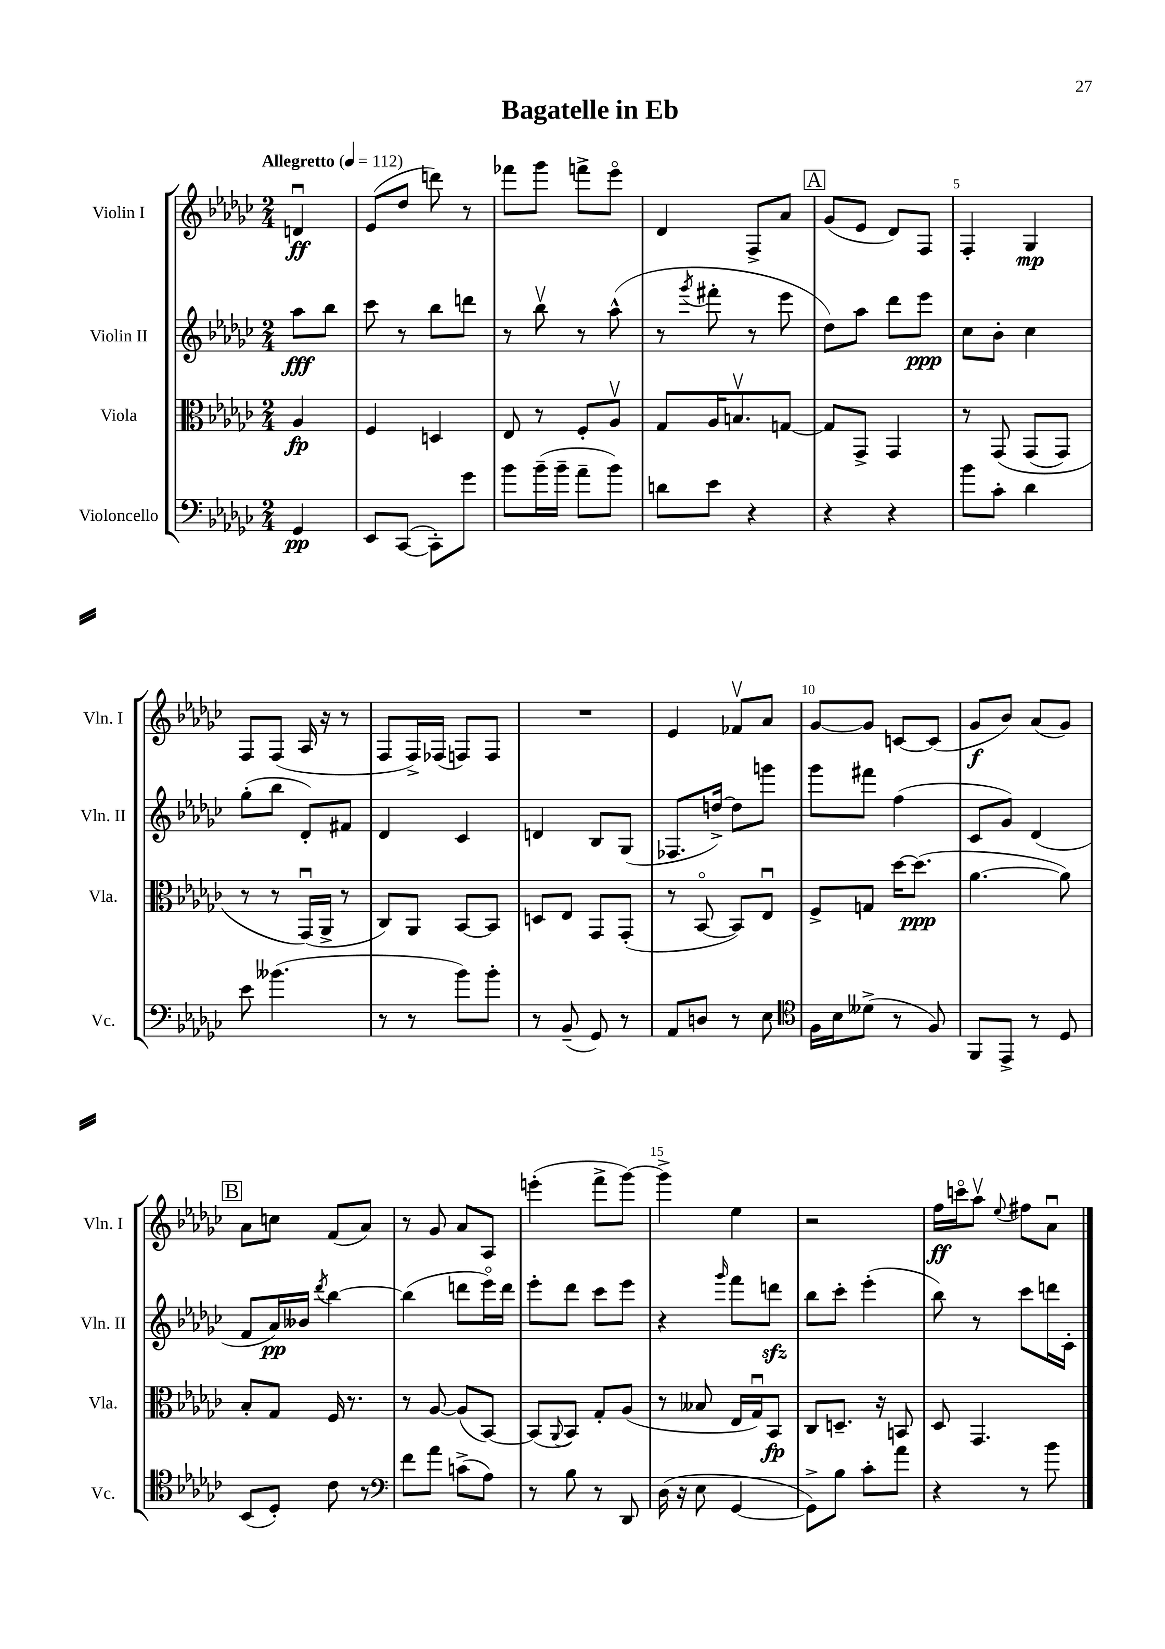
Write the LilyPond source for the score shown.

\header { title = "Bagatelle in Eb" }
<<
\new StaffGroup <<
\new Staff = "s0" \with { instrumentName = "Violin I" shortInstrumentName = "Vln. I" } {
    \clef treble \key ges \major \numericTimeSignature \time 2/4 \partial 4 \tempo "Allegretto" 4 = 112
    d'4\downbow\ff |
    ees'8( des''8 d'''8) r8 |
    fes'''8 ges'''8 f'''8-> ees'''8\flageolet |
    des'4 f8-> aes'8 |
    \mark \markup { \box "A" } ges'8( ees'8 des'8) f8 |
    f4-. ges4\mp |
    f8 f8( aes16 r16 r8 |
    f8 f16->) fes16( f8) f8 |
    R2 |
    ees'4 fes'8\upbow aes'8 |
    ges'8~ ges'8 c'8~ c'8( |
    ges'8\f bes'8) aes'8( ges'8) |
    \mark \markup { \box "B" } aes'8 c''8 f'8( aes'8) |
    r8 ges'8 aes'8 aes8 |
    e'''4-.( f'''8-> ges'''8~) |
    ges'''4-> ees''4 |
    r2 |
    f''16\ff c'''16\flageolet aes''8\upbow \appoggiatura { ees''8 } fis''8 aes'8\downbow \bar "|." |
}
\new Staff = "s1" \with { instrumentName = "Violin II" shortInstrumentName = "Vln. II" } {
    \clef treble \key ges \major \numericTimeSignature \time 2/4 \partial 4
    aes''8\fff bes''8 |
    ces'''8 r8 bes''8 d'''8 |
    r8 bes''8\upbow r8 aes''8-^( |
    r8 \acciaccatura { ges'''8 } fis'''8-. r8 ees'''8 |
    \mark \markup { \box "A" } des''8) aes''8 des'''8 ees'''8\ppp |
    ces''8 bes'8-. ces''4 |
    ges''8-.( bes''8 des'8-.) fis'8 |
    des'4 ces'4 |
    d'4 bes8 ges8( |
    fes8. d''16~->) d''8 g'''8 |
    ges'''8 fis'''8 f''4( |
    ces'8 ges'8) des'4( |
    \mark \markup { \box "B" } f'8 aes'16\pp) beses'16 \acciaccatura { des'''8 } bes''4~ |
    bes''4( d'''8 ees'''16\flageolet) d'''16 |
    ees'''8-. des'''8 ces'''8 ees'''8 |
    r4 \grace { ges'''16 } f'''8 d'''8\sfz |
    bes''8 ces'''8-. ees'''4-.( |
    bes''8) r8 ces'''8 d'''16 ces'16-. \bar "|." |
}
\new Staff = "s2" \with { instrumentName = "Viola" shortInstrumentName = "Vla." } {
    \clef alto \key ges \major \numericTimeSignature \time 2/4 \partial 4
    aes4\fp |
    f4 d4 |
    ees8 r8 f8-. aes8\upbow |
    ges8 aes16 b8.\upbow g8~ |
    \mark \markup { \box "A" } g8 ges,8-> ges,4 |
    r8 ges,8\( ges,8( ges,8) |
    r8 r8 ges,16\downbow(\) aes,16-> r8 |
    ces8) aes,8 bes,8~ bes,8 |
    d8 ees8 ges,8 ges,8-.( |
    r8 bes,8~\flageolet bes,8) ees8\downbow |
    f8-> g8 des''16~ des''8.\ppp( |
    aes'4.~ aes'8) |
    \mark \markup { \box "B" } bes8-. ges8 f16 r8. |
    r8 aes8~ aes8( bes,8~) |
    bes,8( \appoggiatura { aes,8 } bes,8) ges8-. aes8( |
    r8 beses8 ees16 ges16\downbow) bes,8\fp |
    ces8 d8.-- r16 b,8 |
    des8 ges,4. \bar "|." |
}
\new Staff = "s3" \with { instrumentName = "Violoncello" shortInstrumentName = "Vc." } {
    \clef bass \key ges \major \numericTimeSignature \time 2/4 \partial 4
    ges,4\pp |
    ees,8 ces,8~( ces,8-.) ges'8 |
    bes'8 bes'16--( bes'16-- aes'8-- bes'8) |
    d'8 ees'8 r4 |
    \mark \markup { \box "A" } r4 r4 |
    bes'8 ces'8-. des'4 |
    ees'8 beses'4.( |
    r8 r8 bes'8) bes'8-. |
    r8 bes,8--( ges,8) r8 |
    aes,8 d8 r8 ees8 |
    \clef tenor f16 bes16 deses'8->( r8 f8) |
    f,8 ees,8-> r8 des8 |
    \mark \markup { \box "B" } bes,8( des8-.) ces'8 r8 |
    \clef bass f'8 aes'8 c'8->( aes8) |
    r8 bes8 r8 des,8 |
    des16( r16 ees8 ges,4~ |
    ges,8->) bes8 ces'8-. aes'8 |
    r4 r8 bes'8 \bar "|." |
}
>>
>>
\layout { \context { \Score \override BarNumber.break-visibility = ##(#f #t #t) barNumberVisibility = #(every-nth-bar-number-visible 5) } }
